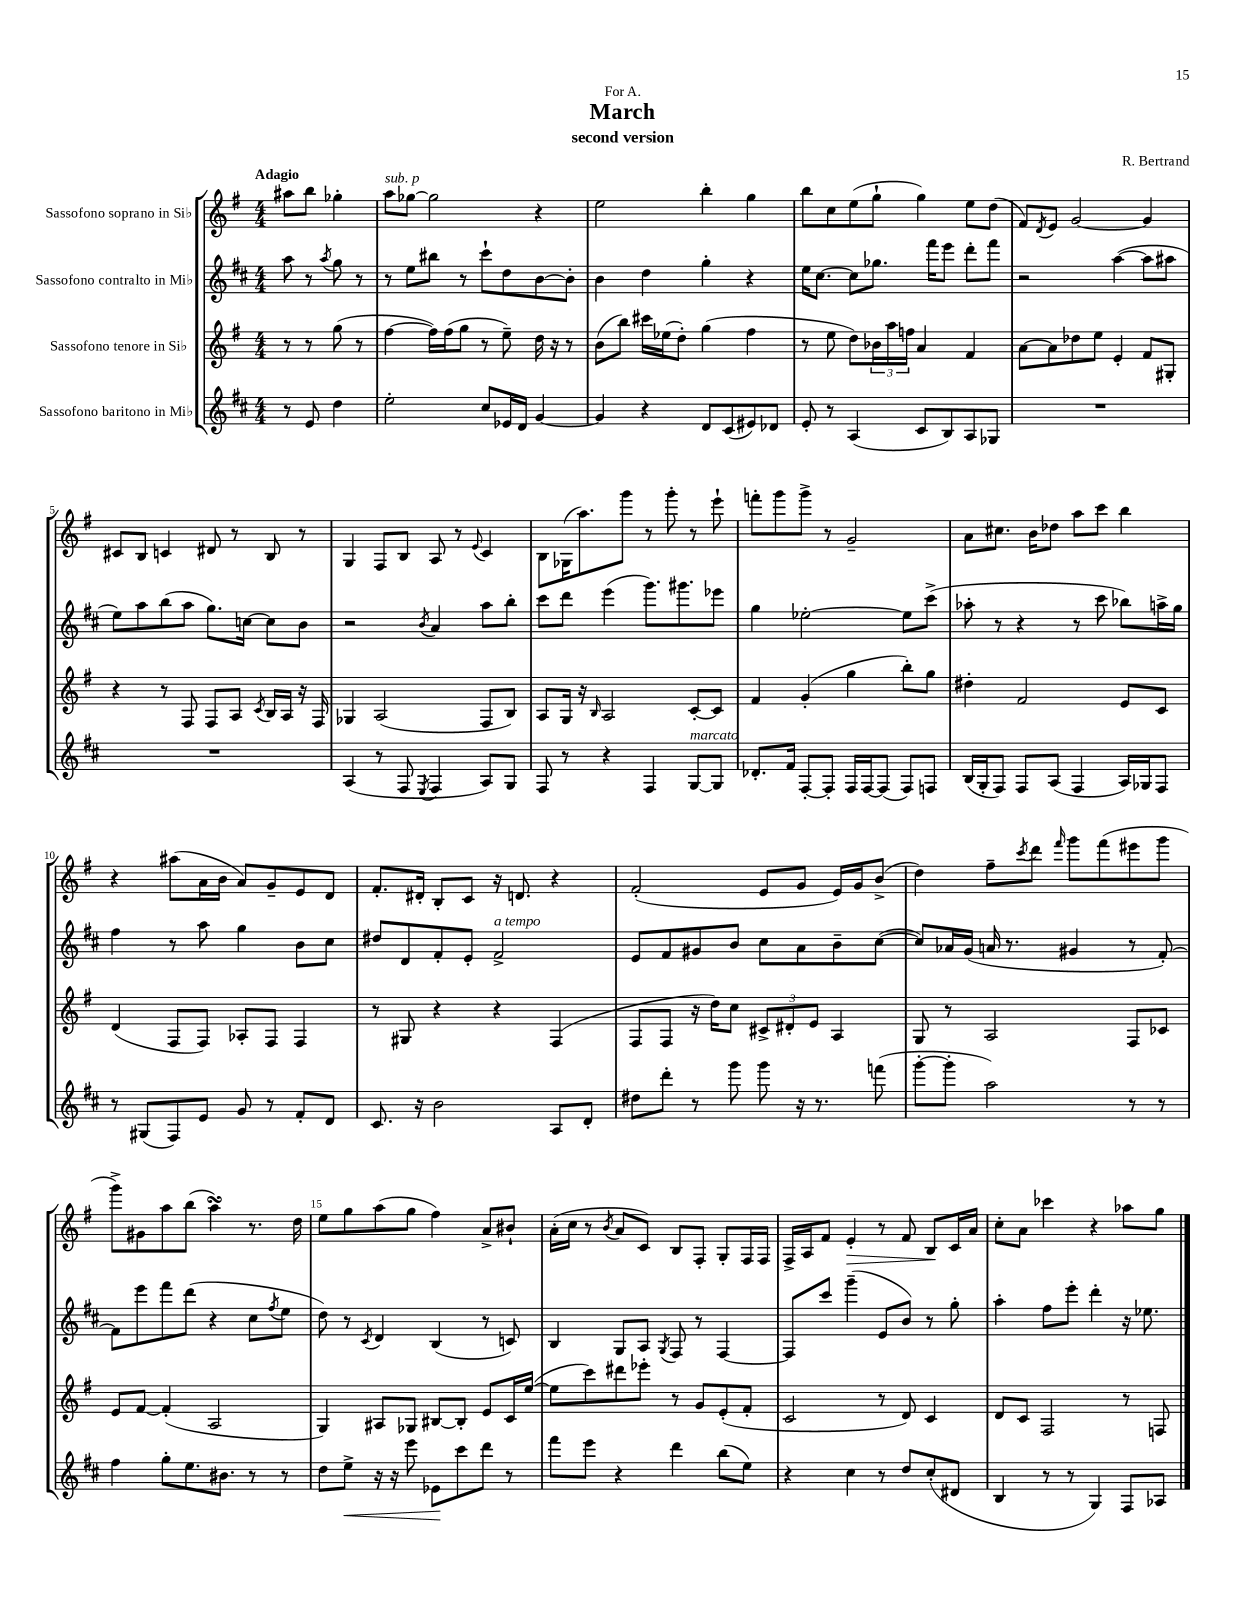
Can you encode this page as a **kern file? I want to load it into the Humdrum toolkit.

**kern	**dynam	**kern	**kern	**kern	**dynam
*part4	*part4	*part3	*part2	*part1	*part1
*staff4	*staff4	*staff3	*staff2	*staff1	*staff1
*I"Sassofono baritono in Mi♭	*	*I"Sassofono tenore in Si♭	*I"Sassofono contralto in Mi♭	*I"Sassofono soprano in Si♭	*
*clefG2	*	*clefG2	*clefG2	*clefG2	*
*k[f#c#]	*	*k[f#]	*k[f#c#]	*k[f#]	*
*M4/4	*	*M4/4	*M4/4	*M4/4	*
=	=	=	=	=	=
!	!	!	!	!LO:TX:a:B:t=Adagio	!
8r	.	8r	8aa\	8aa#X\L	.
8e/	.	8r	8r	8bb\J	.
.	.	.	8qaa/	.	.
4dd\	.	(8gg\	8gg\	4gg-X'\	.
.	.	8r	8r	.	.
=1	=1	=1	=1	=1	=1
!	!	!	!	!LO:TX:a:i:t=sub. p	!
2ee'\	.	[4ff#\	8r	8aa\L	.
.	.	.	8ee\L	[8gg-X\J	.
.	.	16ff#\LL])	8bb#X\J	2gg-\]	.
.	.	(16ff#\J	.	.	.
.	.	8gg\J	8r	.	.
8cc#/L	.	8r	8ccc#`\L	.	.
16e-X/L	.	8ee~\)	8dd\	.	.
16d/JJ	.	.	.	.	.
[4g/	.	16dd\	[8b\	4r	.
.	.	16r	.	.	.
.	.	8r	8b'\J]	.	.
=2	=2	=2	=2	=2	=2
4g/]	.	(8b\L	4b\	2ee\	.
.	.	8bb\J)	.	.	.
4r	.	16ccc#X\LL	4dd\	.	.
.	.	(16ee-X\J	.	.	.
.	.	8dd'\J)	.	.	.
8d/L	.	(4gg\	4gg'\	4bb'\	.
(8c#/	.	.	.	.	.
8e#X/)	.	4ff#\	4r	4gg\	.
8d-X/J	.	.	.	.	.
=3	=3	=3	=3	=3	=3
8e'/	.	8r	16ee\KL	8bb\L	.
.	.	.	[8.cc#\J	.	.
8r	.	8ee\	.	8cc\	.
(4A/	.	8dd\L)	8cc#\L]	(8ee\	.
.	.	24b-X\L	8.gg-X\J	8gg`\J	.
.	.	24aa\	.	.	.
.	.	24ffn\JJ	.	.	.
8c#/L	.	4a/	.	4gg\)	.
.	.	.	16fff#\KL	.	.
8B/)	.	.	8eee\J	.	.
8A/	.	4f#/	8ddd'\L	8ee\L	.
8G-X/J	.	.	8fff#\J	(8dd\J	.
=4	=4	=4	=4	=4	=4
1r	.	[8a\L	2r	8f#/L)	.
.	.	.	.	8qd/	.
.	.	8a\]	.	8e/J	.
.	.	8dd-X\	.	[2g/	.
.	.	8ee\J	.	.	.
.	.	4e'/	([4aa\	.	.
.	.	8f#/L	8aa\L]	4g/]	.
.	.	8G#X'/J	8aa#X\J	.	.
!!LO:LB:g=z
=5	=5	=5	=5	=5	=5
1r	.	4r	8ee\L)	8c#X/L	.
.	.	.	8aa\	8B/J	.
.	.	8r	(8bb\	4cn/	.
.	.	8F#/	8aa\J	.	.
.	.	8F#/L	8.gg\L)	8d#X/	.
.	.	8A/J	.	8r	.
.	.	.	[16ccn\Jk	.	.
.	.	8qc/	.	.	.
.	.	16B/LL	8cc\L]	8B/	.
.	.	16A/JJ	.	.	.
.	.	16r	8b\J	8r	.
.	.	16F#/	.	.	.
=6	=6	=6	=6	=6	=6
(4A/	.	4G-X/	2r	4G/	.
8r	.	(2A/	.	8F#/L	.
8F#/	.	.	.	8B/J	.
8qE/	.	.	8qb/	.	.
4F#/	.	.	4a/	8A/	.
.	.	.	.	8r	.
.	.	.	.	8qqe/	.
8A/L)	.	8F#/L	8aa\L	4c/	.
8G/J	.	8B/J)	8bb'\J	.	.
=7	=7	=7	=7	=7	=7
8F#/	.	8A/L	8ccc#\L	8B\L	.
8r	.	16G/Jk	8ddd\J	(16G-X\K	.
.	.	16r	.	8.aa\)	.
.	.	16qqB/	.	.	.
4r	.	2A/	(4eee\	.	.
.	.	.	.	8ggg\J	.
4F#/	.	.	8.ggg\L)	8r	.
.	.	.	.	8ggg'\	.
.	.	.	8.ggg#X\	.	.
!LO:TX:a:i:t=marcato	!	!	!	!	!
[8G/L	.	[8c'/L	.	8r	.
8G/J]	.	8c/J]	8eee-X\J	8eee`\	.
=8	=8	=8	=8	=8	=8
8.d-X'/L	.	4f#/	4gg\	8fffn'\L	.
.	.	.	.	8ggg\	.
16f#/Jk	.	.	.	.	.
[8F#'/L	.	(4g'/	[2ee-X'\	8ggg^\J	.
8F#'/J]	.	.	.	8r	.
16F#/LL	.	4gg\	.	2g~/	.
[16F#/J	.	.	.	.	.
(8F#/J]	.	.	.	.	.
8F#/L)	.	8bb'\L)	8ee-\L]	.	.
8Fn/J	.	8gg\J	(8ccc#^\J	.	.
=9	=9	=9	=9	=9	=9
(16B/LL	.	4dd#X'\	8aa-X'\	8a\L	.
16G'/J	.	.	.	.	.
8F#/J)	.	.	8r	8.cc#X\J	.
8F#/L	.	2f#/	4r	.	.
.	.	.	.	16b\KL	.
(8A/J	.	.	.	8dd-X\J	.
4F#/	.	.	8r	8aa\L	.
.	.	.	8ccc#\	8ccc\J	.
16A/LL)	.	8e/L	8bb-X\L)	4bb\	.
16G-X/J	.	.	.	.	.
8F#/J	.	8c/J	16aan^\L	.	.
.	.	.	16gg\JJ	.	.
!!LO:LB:g=z
=10	=10	=10	=10	=10	=10
8r	.	(4d/	4ff#\	4r	.
(8G#X/L	.	.	.	.	.
8F#/)	.	8F#/L	8r	(8aa#X\L	.
8e/J	.	8F#/J)	8aa\	16a\L	.
.	.	.	.	16b\JJ	.
8g/	.	8A-X'/L	4gg\	8a/L)	.
8r	.	8F#/J	.	8g~/	.
8f#'/L	.	4F#/	8b\L	8e/	.
8d/J	.	.	8cc#\J	8d/J	.
=11	=11	=11	=11	=11	=11
8.c#/	.	8r	8dd#X/L	8.f#'/L	.
.	.	8G#X/	8d/	.	.
16r	.	.	.	16d#X'/Jk	.
2b\	.	4r	8f#'/	8B'/L	.
.	.	.	8e'/J	8c/J	.
!	!	!	!LO:TX:a:i:t=a tempo	!	!
.	.	4r	2f#^/	16r	.
.	.	.	.	8.dn/	.
8A/L	.	(4F#/	.	4r	.
8d'/J	.	.	.	.	.
=12	=12	=12	=12	=12	=12
8dd#X\L	.	8F#/L	8e/L	(2f#'/	.
8ddd'\J	.	8F#/J	8f#/	.	.
8r	.	16r	8g#X/	.	.
.	.	16dd\KL)	.	.	.
8ggg\	.	8cc\J	8b/J	.	.
8ggg\	.	12c#X^/L	8cc#\L	8e/L	.
.	.	12d#X'/	.	.	.
16r	.	.	8a\	8g/J	.
.	.	12e/J	.	.	.
8.r	.	.	.	.	.
.	.	4A/	8b~\	16e/LL)	.
.	.	.	.	16g/J	.
(8fffn\	.	.	([8cc#\J	(8b^/J	.
=13	=13	=13	=13	=13	=13
[8ggg'\L	.	8G/	8cc#/L])	4dd\)	.
8ggg'\J]	.	8r	16a-X/L	.	.
.	.	.	(16g/JJ	.	.
2aa\)	.	2A/	16an/	8ff#~\L	.
.	.	.	8.r	.	.
.	.	.	.	8qccc/	.
.	.	.	.	8ddd\J	.
.	.	.	.	16qqfff#/	.
.	.	.	4g#X/	8ggg\L	.
.	.	.	.	(8fff#\	.
8r	.	8F#/L	8r	8eee#X\	.
8r	.	8c-X/J	[8f#'/)	8ggg\J	.
!!LO:LB:g=z
=14	=14	=14	=14	=14	=14
4ff#\	.	8e/L	8f#\L]	8ggg^\L)	.
.	.	[8f#/J	8eee\	8g#X\	.
8gg'\L	.	(4f#'/]	8fff#\	8aa\	.
8.ee\	.	.	(8ddd\J	(8bb\J	.
.	.	2A/	4r	4aasSSS\)	.
8.b#X\J	.	.	.	.	.
8r	.	.	8cc#\L	8.r	.
.	.	.	8qff#/	.	.
8r	.	.	8ee\J	.	.
.	.	.	.	16dd\	.
=15	=15	=15	=15	=15	=15
8dd\L	.	4G/)	8dd\)	8ee\L	.
!	!LO:HP:b	!	!	!	!
8ee^\J	<	.	8r	8gg\	.
.	.	.	8qc#/	.	.
16r	.	8A#X/L	4d/	(8aa\	.
16r	.	.	.	.	.
8eee\	.	8G-X/J	.	8gg\J	.
8e-X\L	.	[8B#X/L	(4B/	4ff#\)	.
8ccc#\	[	8B#'/J]	.	.	.
8ddd\J	.	8e/L	8r	8a^/L	.
8r	.	16c/L	8cn/)	8b#X`/J	.
.	.	([16ee/JJ	.	.	.
=16	=16	=16	=16	=16	=16
8fff#\L	.	8ee\L]	4B/	(16a'\LL	.
.	.	.	.	16cc\JJ	.
8eee\J	.	8ccc\)	.	8r	.
.	.	.	.	8qb/	.
4r	.	8ddd#X\	8G/L	8a/L	.
.	.	8eee-X'\J	8A/J	8c/J)	.
.	.	.	8qG/	.	.
4ddd\	.	8r	8F#/	8B/L	.
.	.	8g/L	8r	8F#'/J	.
(8bb\L	.	(8e'/	[4F#/	8G'/L	.
8ee\J)	.	8f#'/J	.	16F#/L	.
.	.	.	.	16F#/JJ	.
=17	=17	=17	=17	=17	=17
4r	.	2c/	8F#/L]	16F#^/LL	.
.	.	.	.	16A/J	.
.	.	.	8ccc#/J	8f#/J	.
!	!	!	!	!	!LO:HP:b
4cc#\	.	.	(4ggg~\	4e'/	>
8r	.	8r	8e/L	8r	.
8dd/L	.	8d/)	8b/J)	8f#/	.
(8cc#'/	.	4c/	8r	8B/L	.
8d#X/J	.	.	8gg'\	16c/L	]
.	.	.	.	16a/JJ	.
=18	=18	=18	=18	=18	=18
4B/	.	8d/L	4aa'\	8cc'\L	.
.	.	8c/J	.	8a\J	.
8r	.	2F#/	8ff#\L	4ccc-X\	.
8r	.	.	8eee'\J	.	.
4G/)	.	.	4ddd'\	4r	.
8F#/L	.	8r	16r	8aa-X\L	.
.	.	.	8.ee-X\	.	.
8A-X/J	.	8Fn/	.	8gg\J	.
==	==	==	==	==	==
*-	*-	*-	*-	*-	*-
